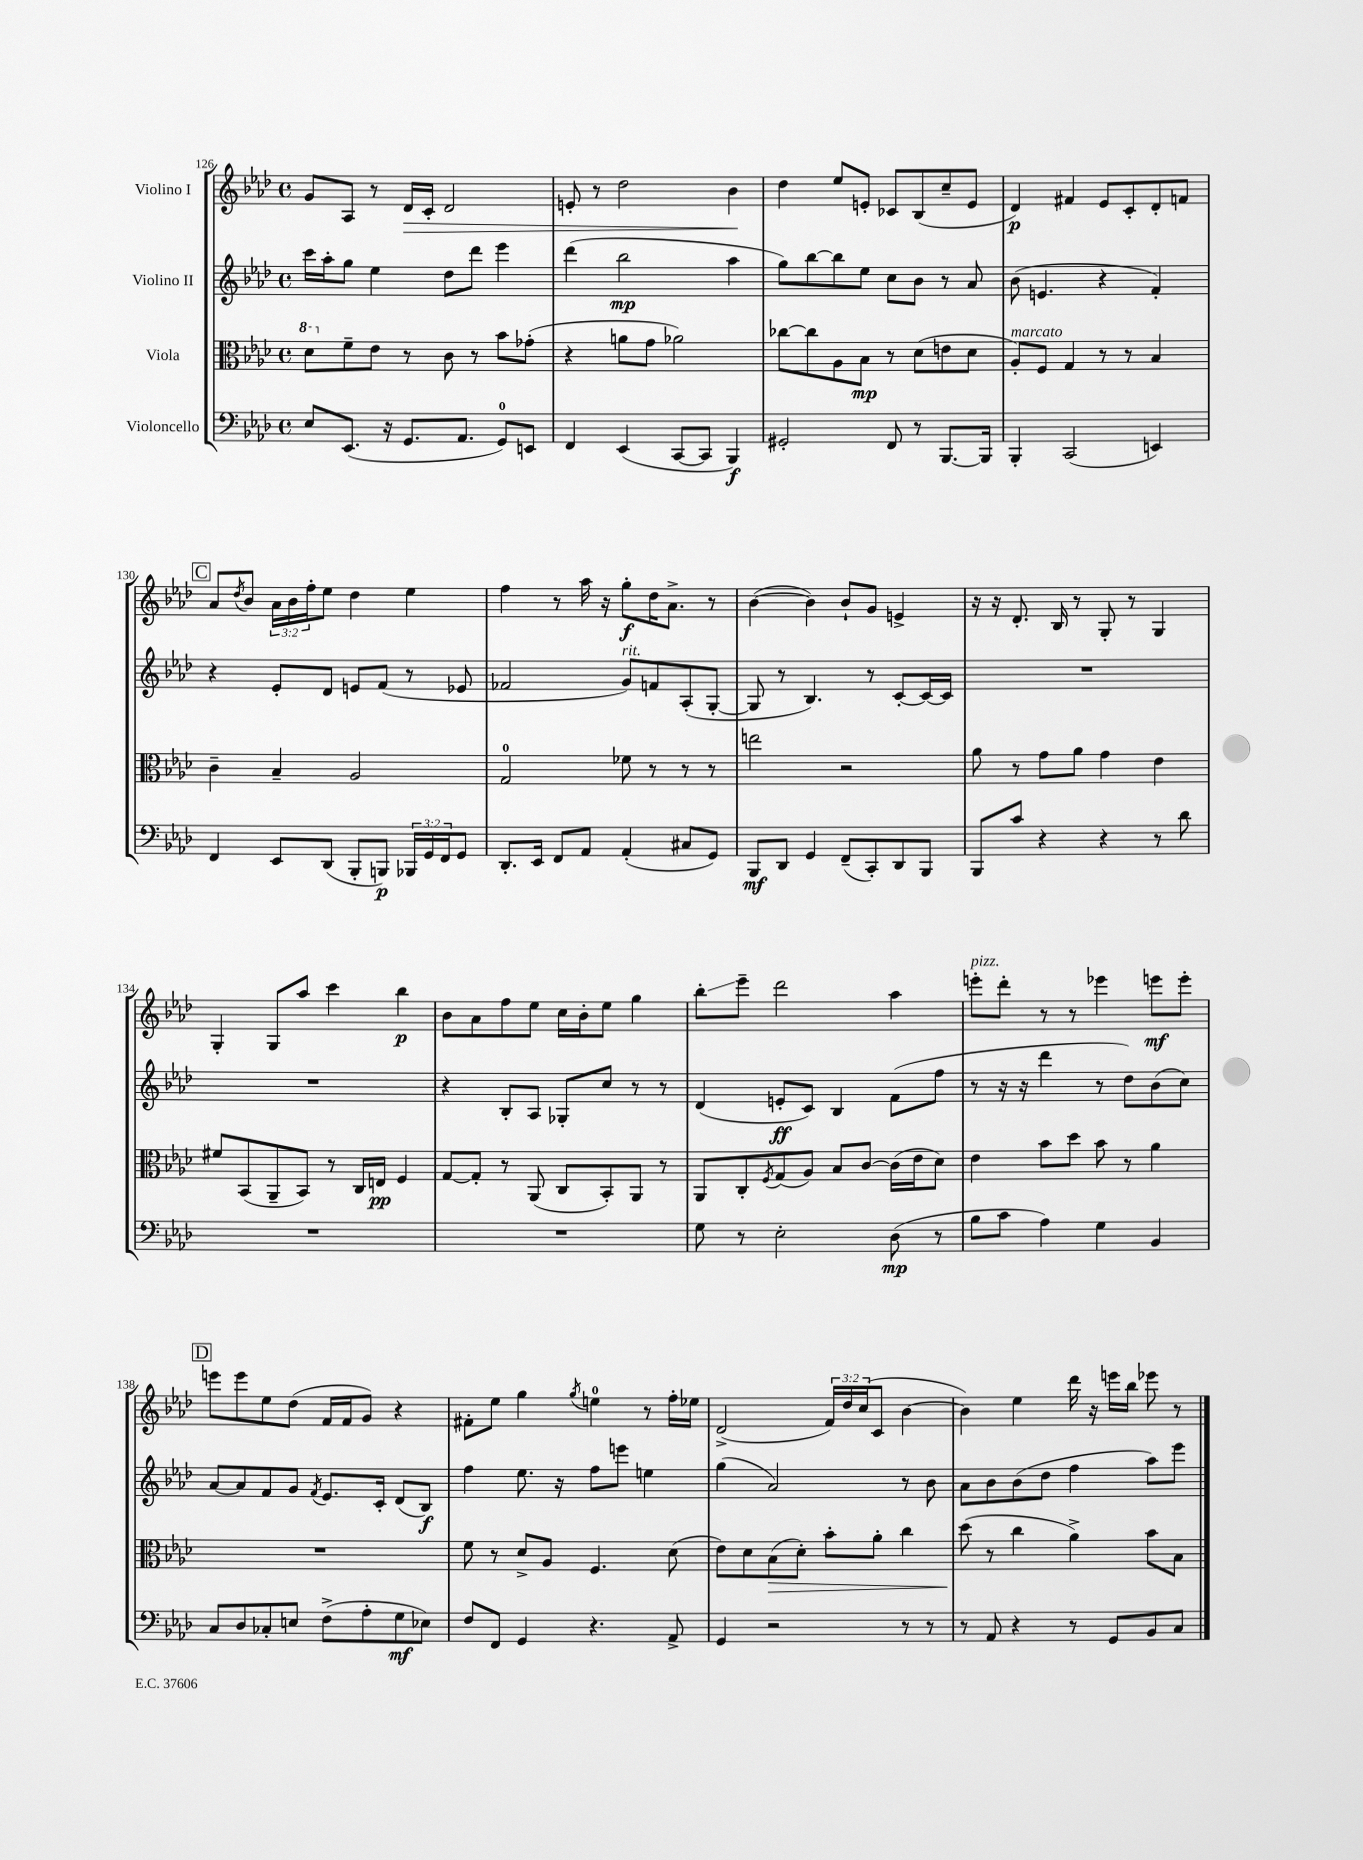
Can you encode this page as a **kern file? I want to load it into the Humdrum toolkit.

**kern	**kern	**kern	**kern
*staff4	*staff3	*staff2	*staff1
*clefF4	*clefC3	*clefG2	*clefG2
*k[b-e-a-d-]	*k[b-e-a-d-]	*k[b-e-a-d-]	*k[b-e-a-d-]
*M4/4	*M4/4	*M4/4	*M4/4
*met(c)	*met(c)	*met(c)	*met(c)
8E-	8dd-	16ccc	8g
.	.	16aa-'	.
(8.EE-	8f~	8gg	8A-
.	8e-	4ee-	8r
16r	.	.	.
8.GG	8r	.	16d-
.	.	.	16c'
.	8c	8dd-	2d-
8.AA-	.	.	.
.	8r	8ddd-	.
8GG)	8b-	4eee-	.
8EE	(8g-'	.	.
=	=	=	=
4FF	4r	(4ddd-	8e'
.	.	.	8r
(4EE-	8a	2bb-	2dd-
.	8g	.	.
[8CC	2a-)	.	.
8CC]	.	.	.
4BBB-)	.	4aa-	4b-
=	=	=	=
2GG#'	[8cc-	8gg)	4dd-
.	8cc-]	[8bb-	.
.	8A-	8bb-]	8ee-
.	8B-	8ee-	8e'
8FF	8r	8cc	8c-
8r	(8d-	8b-	(8B-
[8.BBB-	8e	8r	8cc~
.	8d-	8a-	8e
16BBB-]	.	.	.
=	=	=	=
4BBB-'	8A-')	(8b-	4d-)
.	8F	4.e	.
(2CC	4G	.	4f#
.	8r	4r	8e-
.	8r	.	8c'
4EE)	4B-	4f')	8d-'
.	.	.	8f
=	=	=	=
4FF	4c~	4r	8a-
.	.	.	8qdd-
.	.	.	8b-
8EE-	4B-~	8e-'	24a-
.	.	.	24b-
.	.	.	24ff'
(8DD-	.	8d-	8ee-
8BBB-'	2A-	8e	4dd-
8BBB)	.	(8f	.
24BBB-	.	8r	4ee-
24GG	.	.	.
24FF	.	.	.
8GG	.	8e-	.
=	=	=	=
8.DD-'	2G	2f-	4ff
16EE-	.	.	.
8FF	.	.	8r
8AA-	.	.	16aa-
.	.	.	16r
(4AA-'	8f-	8g)	8gg'
.	8r	8f	16dd-
.	.	.	8.a-^
8C#	8r	(8A-'	.
8GG)	8r	[8G'	8r
=	=	=	=
8BBB-	2ee	8G]	([4b-
8DD-	.	8r	.
4GG	.	4.B-)	4b-])
(8FF~	2r	.	8b-`
8CC')	.	8r	8g
8DD-	.	[8c'	4e^
8BBB-	.	16c_	.
.	.	16c]	.
=	=	=	=
8BBB-	8a-	1r	16r
.	.	.	16r
8c	8r	.	8.d-'
4r	8g	.	.
.	.	.	16B-
.	8a-	.	8r
4r	4g	.	8G'
.	.	.	8r
8r	4e-	.	4G
8d-	.	.	.
=	=	=	=
1r	8f#	1r	4G'
.	(8BB-	.	.
.	8AA-~	.	8G
.	8BB-)	.	8aa-
.	8r	.	4ccc
.	16C	.	.
.	16E	.	.
.	4F	.	4bb-
=	=	=	=
1r	[8G	4r	8b-
.	8G']	.	8a-
.	8r	8B-'	8ff
.	(8AA-	8A-	8ee-
.	8C	8G-'	16cc
.	.	.	16b-'
.	8BB-')	8cc	8ee-
.	8AA-	8r	4gg
.	8r	8r	.
=	=	=	=
8G	8AA-	(4d-	8bb-'
8r	8C'	.	8eee-~
.	8qF	.	.
2E-'	(8G	8e'	2ddd-
.	8A-)	8c)	.
.	8B-	4B-	.
.	[8c	.	.
(8D-	(16c]	(8f	4aa-
.	16e-	.	.
8r	8d-)	8ff	.
=	=	=	=
8B-	4e-	8r	8eee'
8c	.	16r	8ddd-'
.	.	16r	.
4A-)	8b-	4ddd-	8r
.	8dd-	.	8r
4G	8b-	8r	4eee-
.	8r	8dd-)	.
4BB-	4a-	(8b-	8eee
.	.	8cc)	8eee'
=	=	=	=
8C	1r	[8a-	8eee
8D-	.	8a-]	8eee
8C-'	.	8f	8ee-
8E	.	8g	(8dd-
.	.	8qf	.
(8F^	.	8.e-	16f
.	.	.	16f
8A-'	.	.	8g)
.	.	16c'	.
8G	.	(8d-	4r
8E-)	.	8B-)	.
=	=	=	=
8F	8f	4ff	8f#'
8FF	8r	.	8ee-
4GG	8d-^	8.ee-	4gg
.	8A-	.	.
.	.	16r	.
.	.	.	8qgg
4.r	4.F	8ff	4ee
.	.	8eee	.
.	.	4ee	8r
8AA-^	(8d-	.	16ff'
.	.	.	16ee-
=	=	=	=
4GG	8e-)	(4gg	(2d-^
.	8d-	.	.
2r	(8B-	2a-)	.
.	8d-')	.	.
.	8b-'	.	24f)
.	.	.	24dd-
.	.	.	(24cc
.	8a-'	.	8c
8r	4cc	8r	[4b-
8r	.	8b-	.
=	=	=	=
8r	(8dd-	8a-	4b-])
8AA-	8r	8b-	.
4r	4cc	(8b-	4ee-
.	.	8dd-	.
8r	4a-^)	4ff	16ddd-
.	.	.	16r
8GG	.	.	16eee
.	.	.	16bb-
8BB-	8b-	8aa-)	8eee-
8C	8B-	8eee-	8r
==	==	==	==
*-	*-	*-	*-
